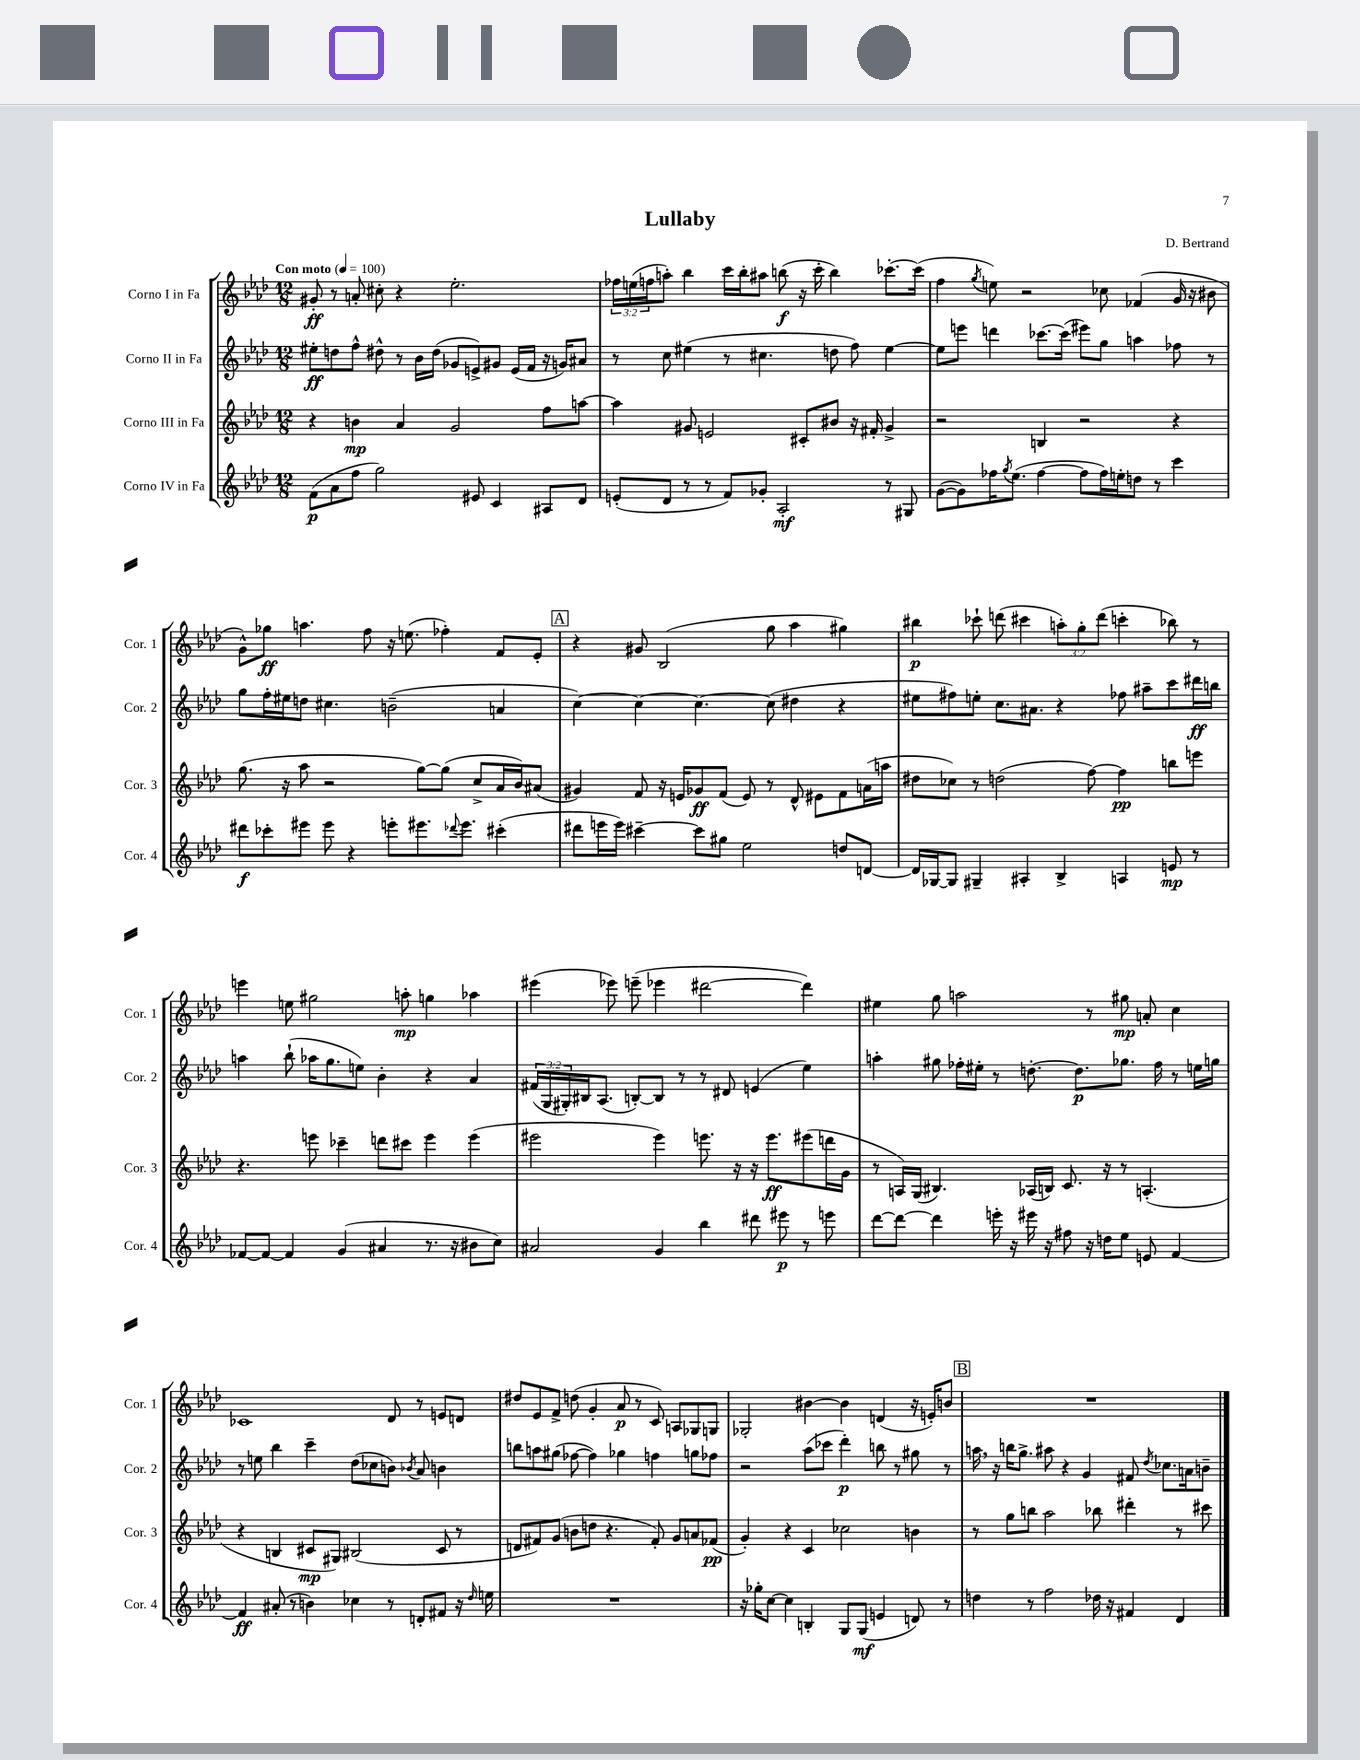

**kern	**kern	**kern	**kern
*staff4	*staff3	*staff2	*staff1
*clefG2	*clefG2	*clefG2	*clefG2
*k[b-e-a-d-]	*k[b-e-a-d-]	*k[b-e-a-d-]	*k[b-e-a-d-]
*M12/8	*M12/8	*M12/8	*M12/8
*MM100	*MM100	*MM100	*MM100
(8f	4r	8ee#'	8g#'
8a-	.	8dd	8r
8ff	4b	8ff^^	8a'
2gg)	.	8dd#^^	8cc#'
.	4a-	8r	4r
.	.	16b-	.
.	.	(16dd#	.
.	2g	8g-	2.ee-'
8e#	.	8e^)	.
4c	.	8g#	.
.	.	(16e	.
.	.	16f	.
8A#	8ff	16r	.
.	.	16g)	.
8d-	[8aa	8a#	.
=	=	=	=
(8e'	4aa]	8r	24ff-
.	.	.	(24ee
.	.	.	24ff
8d-	.	8cc	8aa')
8r	8g#	(4ee#	4bb-
8r	2e	.	.
8f)	.	8r	16ccc
.	.	.	16bb-'
8g-'	.	4.cc#	8aa#
2A-'	.	.	(8bb
.	8c#'	.	16r
.	.	.	16ccc'
.	8b#	8dd	4bb)
.	16r	8ff)	.
.	16f#'	.	.
8r	4g#^	[4ee#	[8.ccc-'
8G#	.	.	.
.	.	.	(16ccc-]
=	=	=	=
([8g	2r	8ee#]	4ff
8g])	.	8eee	.
.	.	.	8qgg
16ff-	.	4ddd	8ee)
8qgg	.	.	.
(8.ee-	.	.	.
.	.	.	2r
[4ff-	4B	[8.ccc-	.
.	.	(16ccc-]	.
8ff-]	2r	8eee#)	.
16ff-)	.	8gg	8cc-
16ee'	.	.	.
8dd	.	4aa	(4f-
8r	.	.	.
4ccc	4r	8ff-	16g
.	.	.	16r
.	.	8r	8b#
=	=	=	=
8ddd#	(8.gg	8gg	8g^^)
8ccc-'	.	16ff'	8gg-
.	16r	16ee#	.
8eee#	8aa-	8dd	4.aa
8eee#	2r	4.cc#	.
4r	.	.	.
.	.	.	8ff
8eee'	.	(2b~	16r
.	.	.	(8.ee
8.eee#	[8gg)	.	.
.	(8gg]	.	4ff-')
8qqddd-	.	.	.
8.eee#	.	.	.
.	8cc^	.	.
(4ccc#'	16a-	4a	8f
.	16b-)	.	.
.	(8a#	.	8e-'
=	=	=	=
8ddd#	4g#)	[4cc)	4r
16eee	.	.	.
16eee)	.	.	.
[4ccc#~	8f	4cc_	8g#
.	16r	.	(2B-
.	16e	.	.
8ccc#]	8g-	4.cc_	.
8gg#	(8f	.	.
2ee-	8e)	.	.
.	8r	(8cc]	8gg
.	8d-^^	4dd#	4aa-
.	8e#	.	.
8dd	8f	4r	4gg#)
[8d	(16a	.	.
.	16aa	.	.
=	=	=	=
16d]	8dd#	8ee#	4bb#
[16G-	.	.	.
8G-]	8cc-)	8ff#)	.
4G#~	8r	8ee'	8ccc-`
.	(2dd	8.cc	(8ddd
4A#'	.	.	4ccc#
.	.	8.a#	.
4B-^	.	4r	12aa')
.	.	.	12gg'
.	[8ff)	.	.
.	.	.	(12ddd
4A	4ff]	8ff-	4ccc'
.	.	8aa#~	.
8e	8bb	8ccc	8bb-)
8r	8eee	16ddd#	8r
.	.	16bb	.
=	=	=	=
[8f-	4.r	4aa	4eee
8f-_	.	.	.
4f-]	.	(8bb-`	8ee
.	8eee	16aa-	2gg#
.	.	8.gg	.
(4g	4ccc-~	.	.
.	.	8ee)	.
4a#	8ddd	4b-'	.
.	8ccc#	.	8aa'
8.r	4eee	4r	4gg
16r	.	.	.
8b#	(4eee	4a-	4aa-
8cc)	.	.	.
=	=	=	=
2a#	2eee#	(24f#	(4eee#
.	.	24G	.
.	.	24G#')	.
.	.	16B#	.
.	.	(8.A-	.
.	.	.	8eee-)
.	.	[8B')	(8eee~
4g	4eee#)	8B]	4eee-
.	.	8r	.
4bb-	8.eee	8r	[2ddd#
.	.	8d#	.
.	16r	.	.
8ddd#	16r	(4e	.
.	8.eee	.	.
8eee#	.	.	.
8r	(8eee#	4ee-)	4ddd#])
8eee	16ddd	.	.
.	16g	.	.
=	=	=	=
[8ddd-	8r	4aa'	4ee#
8ddd-_	16A)	.	.
.	(16G	.	.
4ddd-]	4.B#)	8gg#	8gg
.	.	16ff-'	2aa
.	.	16ee#'	.
16eee'	.	8r	.
16r	.	.	.
16eee#	(16A-	[8.dd'	.
16r	16B)	.	.
8ff#	8.c	.	.
.	.	8.dd]	.
16r	.	.	8r
16dd	16r	.	.
8ee-	8r	8.gg-	8gg#
8e	(4.A'	.	8a'
.	.	16ff-	.
[4f	.	8r	4cc
.	.	16ee	.
.	.	16gg	.
=	=	=	=
4f]	4r	8r	1c-
.	.	8ee	.
(8a#'	4B	4bb-	.
8r	.	.	.
4b)	8c#	4ccc~	.
.	8G#)	.	.
4cc-	(2B#	(8dd-	.
.	.	8cc-	.
8r	.	8b)	8d-
.	.	8qb-	.
8d'	.	8a-	8r
8f#	8c#	4b	8e
16r	8r	.	8d
16qqdd-	.	.	.
16ee	.	.	.
=	=	=	=
1.r	8d	8bb	8dd#
.	8f#)	8aa	8e-
.	(8g	(8gg#	8f^
.	8b	[8ff-	(8dd
.	8dd	4ff-])	4g'
.	4.r	.	.
.	.	4gg-	8a-
.	.	.	8r
.	8f#')	4ff	8c)
.	8g	.	8A
.	8a	8gg	8G-
.	(8f-	8ff-	8G
=	=	=	=
16r	4g')	2r	2G-'
16gg-'	.	.	.
[8cc	.	.	.
4cc]	4r	.	.
4B'	4c	(8aa-	[4b#
.	.	8ccc-	.
8G	2cc-	4ddd-')	4b#]
(8G	.	.	.
4e	.	8bb	(4d
.	.	8r	.
8d)	4b	8gg#	16r
.	.	.	16e')
8r	.	8r	8b
=	=	=	=
4dd	8r	16aa	1.r
.	.	16r	.
.	8gg	16bb	.
.	.	8.gg^	.
8r	8bb	.	.
2ff	2aa-	8aa#	.
.	.	4r	.
.	.	4g	.
16dd-	8bb-	.	.
16r	.	.	.
4f#	4ddd#'	8f#	.
.	.	8qdd-	.
.	.	8.cc-	.
4d-	8r	.	.
.	.	16a	.
.	8ccc#	8b~	.
==	==	==	==
*-	*-	*-	*-
